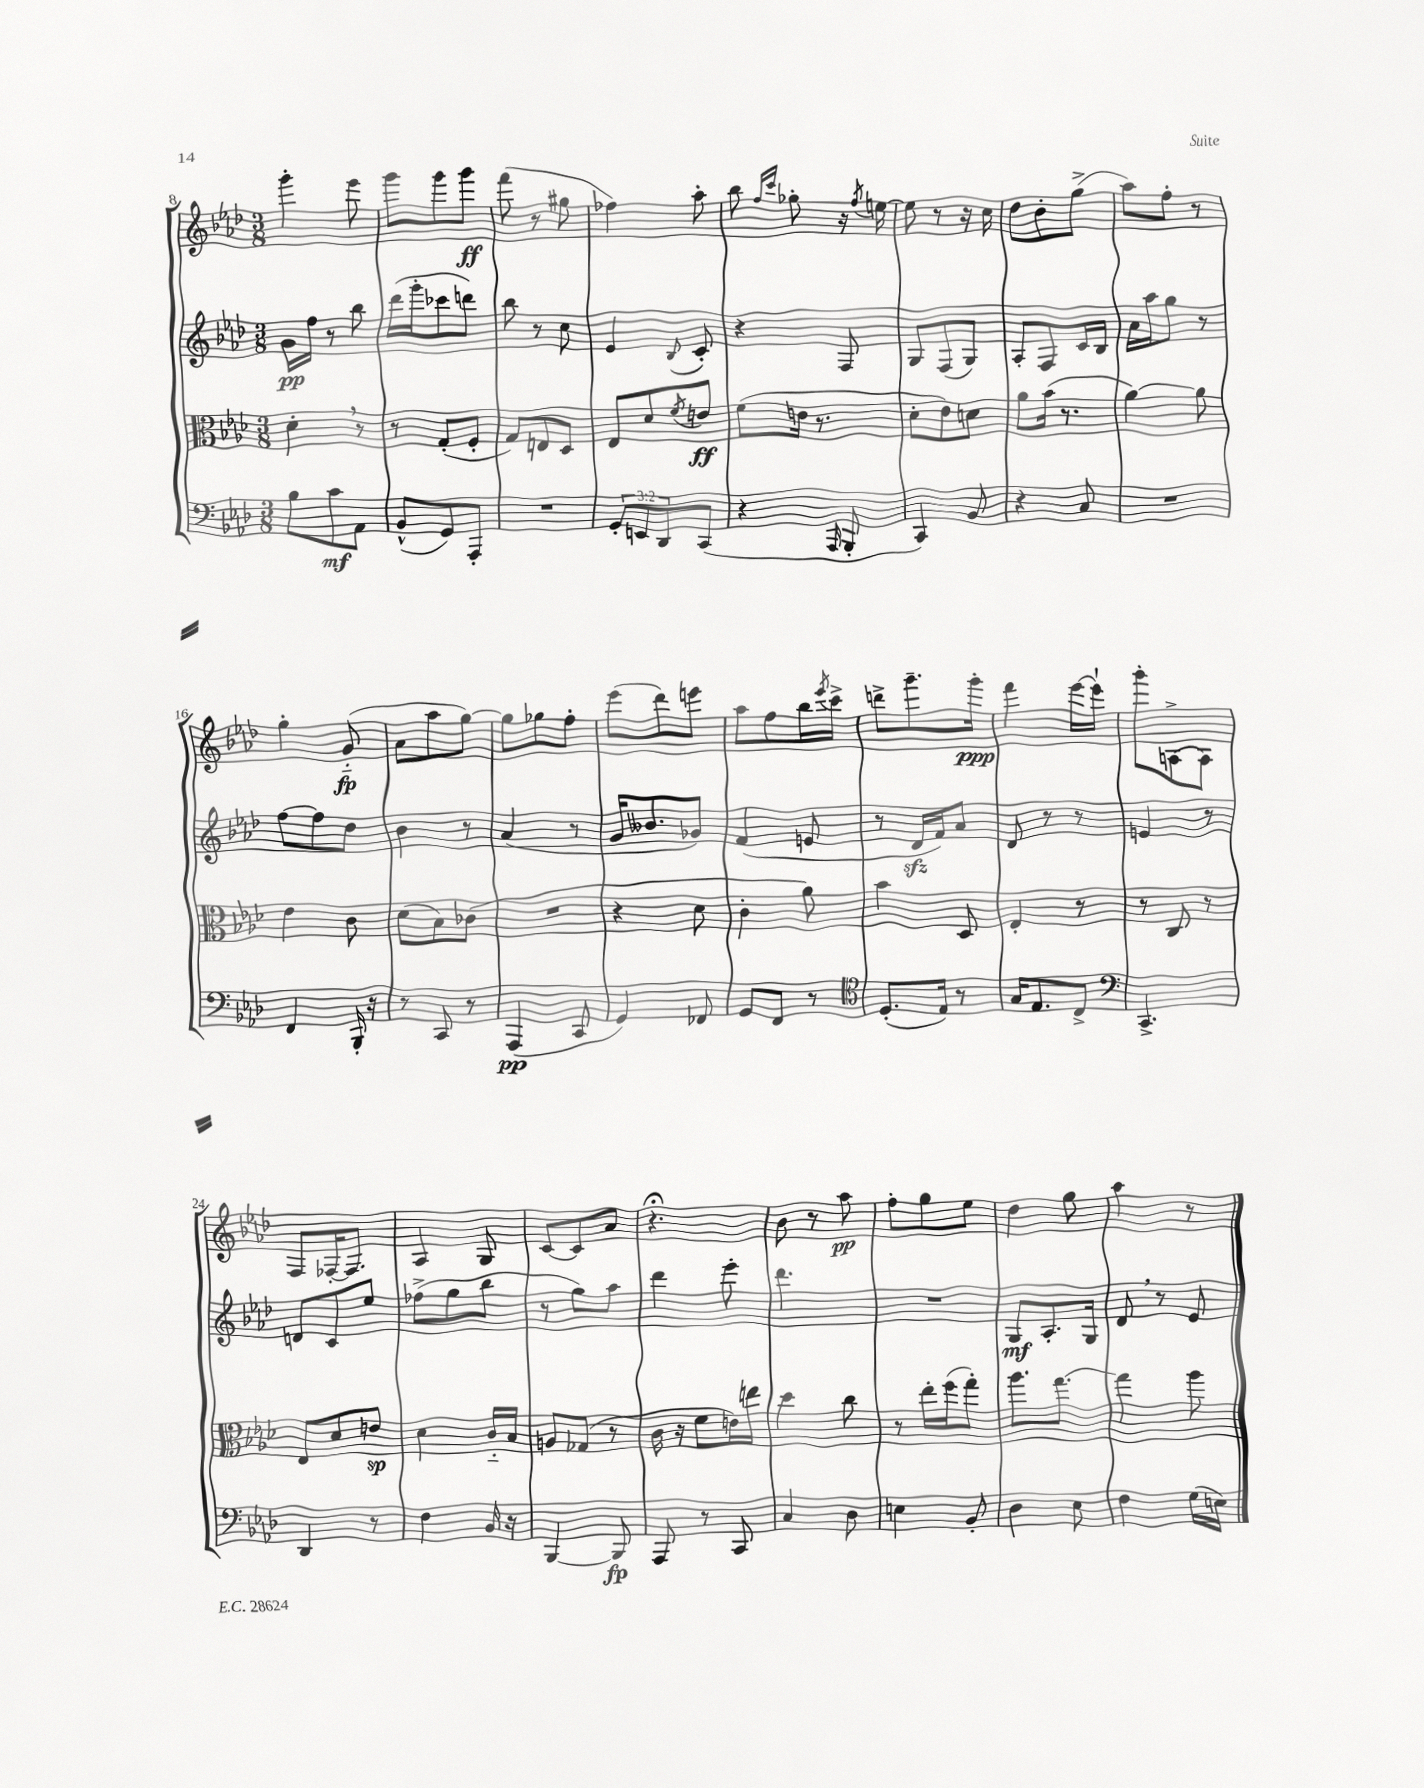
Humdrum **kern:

**kern	**kern	**kern	**kern
*staff4	*staff3	*staff2	*staff1
*clefF4	*clefC3	*clefG2	*clefG2
*k[b-e-a-d-]	*k[b-e-a-d-]	*k[b-e-a-d-]	*k[b-e-a-d-]
*M3/8	*M3/8	*M3/8	*M3/8
8B-	4d-'	16g	4ggg'
.	.	16ff	.
8c	.	8r	.
8AA-	8r	8bb-	8eee-
=	=	=	=
(8BB-^^	8r	(16ddd-	8ggg
.	.	16ggg'	.
8GG)	(8G'	8ccc-	8ggg
8AAA-'	8F'	8ddd)	8ggg
=	=	=	=
4.r	8G)	8bb-	(8fff
.	8E	8r	8r
.	8D-	8cc	8gg#
=	=	=	=
12GG'	8E-	4e-	4ff-)
12EE	.	.	.
.	8d-	.	.
12DD-	.	.	.
.	8qf	8qqB-	.
(8CC	8e	8c'	8aa-'
=	=	=	=
4r	(8f	4r	8bb-
.	.	.	16qqff
.	.	.	16qqccc
.	16e	.	8gg-'
.	8.r	.	.
16qqAAA-	.	.	.
8BBB-'	.	8F	16r
.	.	.	8qff
.	.	.	[16ee
=	=	=	=
4CC)	8d-'	8G	8ee]
.	8e-)	(8F	8r
8BB-	8d	8G)	16r
.	.	.	16cc
=	=	=	=
4r	8a-	8A-'	8dd-
.	(16b-	8F	8b-'
.	8.r	.	.
8C	.	16c	(8gg^
.	.	16B-	.
=	=	=	=
4.r	[4a-)	16a-	8aa-)
.	.	16aa-	.
.	.	8gg	8ff'
.	8a-]	8r	8r
=	=	=	=
4FF	4e-	[8ff	4gg'
.	.	8ff]	.
16BBB-'	8c	8dd-	(8g'~
16r	.	.	.
=	=	=	=
8r	(8d-	4b-	8a-
8CC	8B-)	.	8aa-
8r	(8c-	8r	[8gg)
=	=	=	=
(4AAA-	4.r	(4a-	8gg]
.	.	.	8gg-
8CC	.	8r	8ff'
=	=	=	=
4GG)	4r	16g	(8eee-
.	.	8.b--	.
.	.	.	8ddd-)
8FF-	8d-	8g-)	8eee
=	=	=	=
8GG	4c'	(4f	8aa-
8FF	.	.	8ff
8r	8a-)	8e	16bb-
.	.	.	8qeee-
.	.	.	16ccc^
=	=	=	=
*clefC4	*	*	*
(8.D-'	4b-	8r	8ddd^
.	.	16d-	8.ggg~
16E-)	.	16f)	.
8r	8D-	8a-	.
.	.	.	16ggg'
=	=	=	=
16G	4E-'	8d-	4fff
8.E-	.	.	.
.	.	8r	.
8C^	8r	8r	[16eee-
.	.	.	16eee-`]
=	=	=	=
*clefF4	*	*	*
4.CC^	8r	4e	8ggg'
.	8C	.	[8A^
.	8r	8r	8A]
=	=	=	=
4DD-	8E-	8d	8F
.	8d-	8c	[16F-'
.	.	.	8.F-]
8r	8e	8ee-	.
=	=	=	=
4F	4d-	(8ff-^	4A-
.	.	8gg	.
16BB-	16c'~	8bb-	8G
16r	16B-	.	.
=	=	=	=
[4BBB-	8A	8r	[8c
.	(8G-	8gg)	8c]
8BBB-]	8r	8aa-	8a-
=	=	=	=
8AAA-	16c	4ddd-	4.r;
.	16r	.	.
8r	8f	.	.
8CC	16e)	8eee-'	.
.	16ee	.	.
=	=	=	=
4C	4dd-	4.ddd-	8b-
.	.	.	8r
8D-	8cc	.	8aa-
=	=	=	=
4E	8r	4.r	8ff'
.	16ee-'	.	8gg
.	(16ff	.	.
8BB-'	8gg')	.	8ee-
=	=	=	=
4D-	8.aa-	8G	4dd-
.	.	8.A-'	.
.	[8.gg	.	.
8E-	.	.	8gg
.	.	16G	.
=	=	=	=
4F	4gg]	8d-	4aa-
.	.	8r	.
(16G	8aa-	8e-	8r
16E)	.	.	.
==	==	==	==
*-	*-	*-	*-
